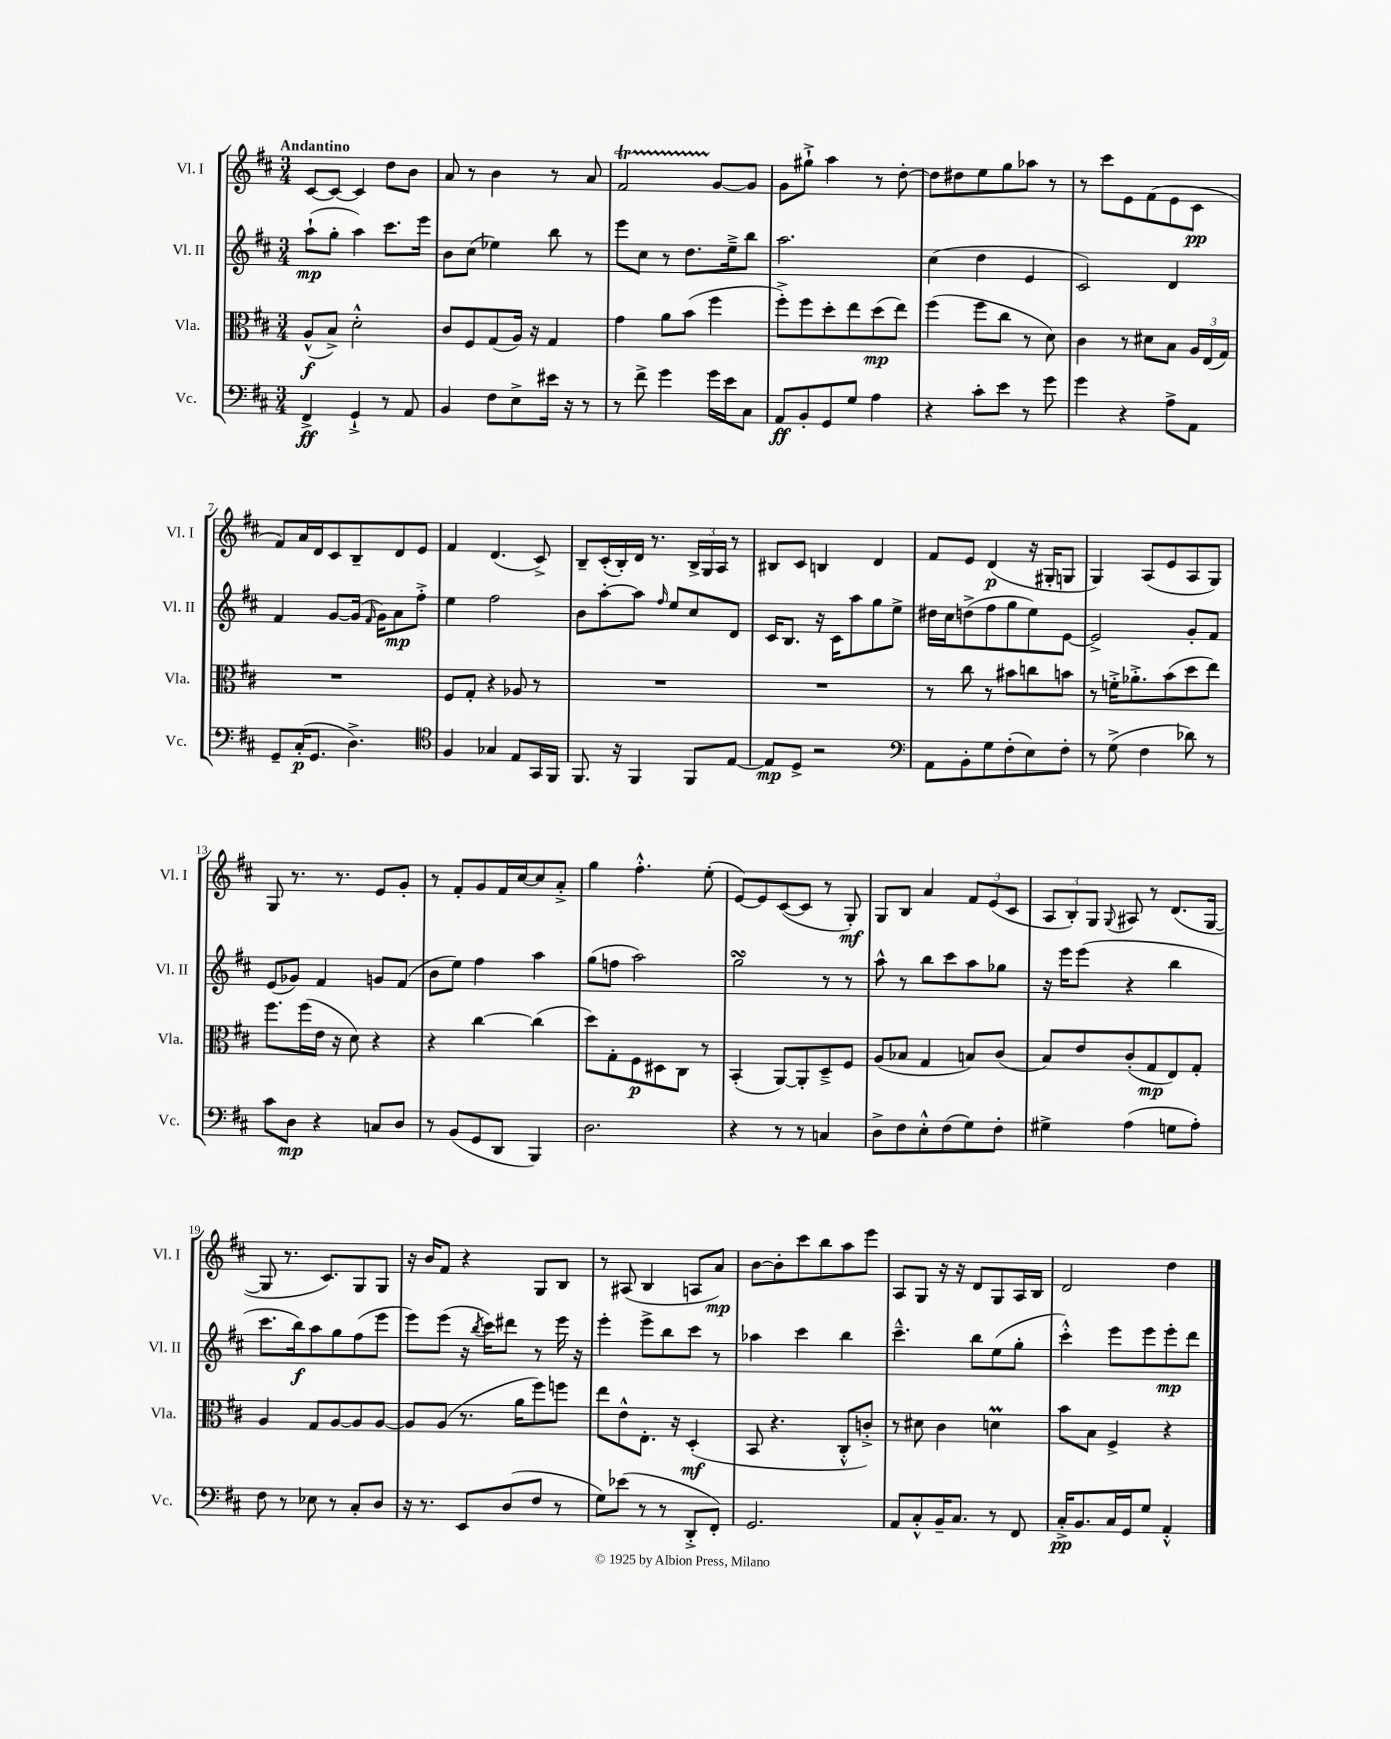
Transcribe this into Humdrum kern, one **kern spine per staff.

**kern	**dynam	**kern	**dynam	**kern	**dynam	**kern	**dynam
*part4	*part4	*part3	*part3	*part2	*part2	*part1	*part1
*staff4	*staff4	*staff3	*staff3	*staff2	*staff2	*staff1	*staff1
*I"Vc.	*	*I"Vla.	*	*I"Vl. II	*	*I"Vl. I	*
*I'Vc.	*	*I'Vla.	*	*I'Vl. II	*	*I'Vl. I	*
*clefF4	*	*clefC3	*	*clefG2	*	*clefG2	*
*k[f#c#]	*	*k[f#c#]	*	*k[f#c#]	*	*k[f#c#]	*
*M3/4	*	*M3/4	*	*M3/4	*	*M3/4	*
=1	=1	=1	=1	=1	=1	=1	=1
!	!	!	!	!	!	!LO:TX:a:B:t=Andantino	!
4FF#^/	ff	(8A^^/L	f	(8aa`\L	mp	[8c#/L	.
.	.	8B^/J)	.	8gg'\J	.	8c#/J_	.
4GG`^/	.	2d'^^\	.	4aa\)	.	4c#/]	.
8r	.	.	.	8.ccc#\L	.	8dd\L	.
8AA/	.	.	.	.	.	8b\J	.
.	.	.	.	16eee\Jk	.	.	.
=2	=2	=2	=2	=2	=2	=2	=2
4BB/	.	8c#/L	.	8b\L	.	8a/	.
.	.	8F#/	.	(8cc#\J	.	8r	.
8F#\L	.	(8G/	.	4ee-X\)	.	4b\	.
8E^\	.	16A/Jk)	.	.	.	.	.
.	.	16r	.	.	.	.	.
16e#X\Jk	.	4G/	.	8bb\	.	8r	.
16r	.	.	.	.	.	.	.
8r	.	.	.	8r	.	8a/	.
=3	=3	=3	=3	=3	=3	=3	=3
8r	.	4g\	.	8eee\L	.	2f#t/	.
8f#^\	.	.	.	8cc#\J	.	.	.
4g\	.	8a\L	.	8r	.	.	.
.	.	(8b\J	.	8.dd\L	.	.	.
16g\LL	.	4ff#\	.	.	.	[8g/L	.
16e\J	.	.	.	16ee~^\k	.	.	.
8C#\J	.	.	.	8bb\J	.	8g/J]	.
=4	=4	=4	=4	=4	=4	=4	=4
8AA/L	ff	8ff#'^\L)	.	2.aa\	.	8g\L	.
8BB'/	.	8ff#\	.	.	.	8gg#X`^\J	.
8GG/	.	8dd'\	.	.	.	4aa\	.
8G/J	.	8ee\	.	.	.	.	.
4A\	.	(8dd\	mp	.	.	8r	.
.	.	8ee\J)	.	.	.	[8dd'\	.
=5	=5	=5	=5	=5	=5	=5	=5
4r	.	(4ff#\	.	(4cc#\	.	8dd\L]	.
.	.	.	.	.	.	8dd#X\	.
8c#'\L	.	8ff#\L	.	4dd\	.	8ee\	.
8e\J	.	8cc#\J	.	.	.	8gg\	.
8r	.	8r	.	4e/	.	8aa-X\J	.
8g\	.	8d\)	.	.	.	8r	.
=6	=6	=6	=6	=6	=6	=6	=6
4g\	.	4c#\	.	2c#/)	.	8r	.
.	.	.	.	.	.	8ccc#\L	.
4r	.	8r	.	.	.	8e\	.
.	.	8d#X\L	.	.	.	(8f#\	.
8A^\L	.	8B\J	.	4d/	.	8e\	.
8AA\J	.	24A/LL	.	.	.	8c#\J	pp
.	.	(24E/	.	.	.	.	.
.	.	24G/JJ)	.	.	.	.	.
!!LO:LB:g=z
=7	=7	=7	=7	=7	=7	=7	=7
8GG~/L	.	2.r	.	4f#/	.	8f#/L)	.
(16C#'/K	p	.	.	.	.	16a/L	.
8.GG/J	.	.	.	.	.	16d/J	.
.	.	.	.	[8g/L	.	8c#/	.
4.D^\)	.	.	.	(16g/Jk]	.	8B~/	.
.	.	.	.	16qqf#/	.	.	.
.	.	.	.	16g\KL)	.	.	.
.	.	.	.	8a\	mp	8d/	.
.	.	.	.	8ff#'^\J	.	8e/J	.
=8	=8	=8	=8	=8	=8	=8	=8
*clefC4	*	*	*	*	*	*	*
4F#/	.	8F#/L	.	4ee\	.	4f#/	.
.	.	8G'/J	.	.	.	.	.
4G-X/	.	4r	.	2ff#\	.	(4.d/	.
8E/L	.	8A-X/	.	.	.	.	.
16GG/L	.	8r	.	.	.	8c#^/)	.
16FF#/JJ	.	.	.	.	.	.	.
=9	=9	=9	=9	=9	=9	=9	=9
8.FF#/	.	2.r	.	8b\L	.	8B~/L	.
.	.	.	.	[8aa'\	.	(16c#'/L	.
16r	.	.	.	.	.	16B'/)	.
4FF#/	.	.	.	8aa\J]	.	16d/JJ	.
.	.	.	.	.	.	8.r	.
.	.	.	.	16qqff#/	.	.	.
.	.	.	.	8ee/L	.	.	.
8FF#/L	.	.	.	8cc#/	.	24B^/LL	.
.	.	.	.	.	.	24G/	.
.	.	.	.	.	.	24A/JJ	.
[8E/J	.	.	.	8d/J	.	8r	.
=10	=10	=10	=10	=10	=10	=10	=10
8E/L]	mp	2.r	.	16c#/KL	.	8B#X/L	.
.	.	.	.	8.B/J	.	.	.
8D^/J	.	.	.	.	.	8c#/J	.
2r	.	.	.	16r	.	4Bn/	.
.	.	.	.	16c#\KL	.	.	.
.	.	.	.	8aa\	.	.	.
.	.	.	.	8gg\	.	4d/	.
.	.	.	.	8ee^\J	.	.	.
=11	=11	=11	=11	=11	=11	=11	=11
*clefF4	*	*	*	*	*	*	*
8AA\L	.	8r	.	16dd#X\LL	.	8f#/L	.
.	.	.	.	16cc#\J	.	.	.
8BB'\	.	8cc#\	.	(8ddn^\	.	8e/J	.
8G\	.	8r	.	8ff#\	.	(4d/	p
(8F#'\	.	8b#X\L	.	8gg\	.	.	.
8E\)	.	8ccn\	.	8ee\)	.	16r	.
.	.	.	.	.	.	16G#X'/KL	.
8F#'\J	.	8bn\J	.	[8e\J	.	8Gn/J	.
=12	=12	=12	=12	=12	=12	=12	=12
8r	.	8r	.	2e^/]	.	4G/)	.
(8G^\	.	16fn'^\KL	.	.	.	.	.
.	.	8.a-X'^\	.	.	.	.	.
4F#\	.	.	.	.	.	(8A/L	.
.	.	(8b\	.	.	.	8e/	.
8d-X\)	.	8dd\	.	8g'/L	.	8A/	.
8r	.	8ee\J)	.	8f#/J	.	8G/J)	.
!!LO:LB:g=z
=13	=13	=13	=13	=13	=13	=13	=13
8c#\L	.	8.ff#\L	.	(8e/L	.	8G/	.
8D\J	mp	.	.	8g-X/J)	.	8.r	.
.	.	(16ff#\L	.	.	.	.	.
4r	.	16e\JJ	.	4f#/	.	.	.
.	.	16r	.	.	.	8.r	.
.	.	8d\)	.	.	.	.	.
8Cn/L	.	4r	.	8gn/L	.	8e/L	.
8D/J	.	.	.	(8f#/J	.	8g'/J	.
=14	=14	=14	=14	=14	=14	=14	=14
8r	.	4r	.	8b\L	.	8r	.
(8BB/L	.	.	.	8ee\J)	.	8f#'/L	.
8GG/	.	[4cc#\	.	4ff#\	.	8g/	.
8DD/J	.	.	.	.	.	16f#/L	.
.	.	.	.	.	.	[16cc#/J	.
4BBB/)	.	(4cc#\]	.	4aa\	.	8cc#/]	.
.	.	.	.	.	.	8a'^/J	.
=15	=15	=15	=15	=15	=15	=15	=15
2.D\	.	8dd\L)	.	(8gg\L	.	4gg\	.
.	.	8G'\	.	8ffn\J	.	.	.
.	.	8F#\	p	2aa\)	.	4.ff#'^^\	.
.	.	8D#X\	.	.	.	.	.
.	.	8C#\J	.	.	.	.	.
.	.	8r	.	.	.	(8ee'\	.
=16	=16	=16	=16	=16	=16	=16	=16
4r	.	(4BB'/	.	2ggsSSs\	.	[8e/L)	.
.	.	.	.	.	.	8e/]	.
8r	.	[8AA/L)	.	.	.	([8c#/	.
8r	.	8AA'/]	.	.	.	8c#/J]	.
4Cn/	.	8D~^/	.	8r	.	8r	.
.	.	8F#/J	.	8r	.	8G'/)	mf
=17	=17	=17	=17	=17	=17	=17	=17
8D^\L	.	(8A/L	.	8aa^^\	.	8G/L	.
8F#\	.	8B-X/J	.	8r	.	8B/J	.
8E'^^\	.	4G/	.	8bb\L	.	4a/	.
(8F#\	.	.	.	8ccc#\	.	.	.
8G\)	.	8Bn/L)	.	8aa\	.	12f#/L	.
.	.	.	.	.	.	(12e/	.
8F#'\J	.	(8c#/J	.	8gg-X\J	.	.	.
.	.	.	.	.	.	12c#/J	.
=18	=18	=18	=18	=18	=18	=18	=18
4G#X^\	.	8B/L)	.	16r	.	12A/L	.
.	.	.	.	16eee\KL	.	.	.
.	.	.	.	.	.	12B'/)	.
.	.	8e/	.	(8eee\J	.	.	.
.	.	.	.	.	.	12G/J	.
.	.	.	.	.	.	8qqG/	.
(4A\	.	(8c#'/	.	4r	.	8A#X/	.
.	.	8G/	mp	.	.	8r	.
8Gn\L	.	8E/)	.	4bb\	.	(8.d/L	.
8A'\J)	.	8G'/J	.	.	.	.	.
.	.	.	.	.	.	[16G/Jk	.
!!LO:LB:g=z
=19	=19	=19	=19	=19	=19	=19	=19
8F#\	.	4A/	.	8.ccc#\L	.	8G/]	.
8r	.	.	.	.	.	8.r	.
.	.	.	.	16bb\k)	f	.	.
8E-X\	.	8G/L	.	8aa\	.	.	.
.	.	.	.	.	.	8.c#/L)	.
8r	.	[8A/	.	8gg\	.	.	.
8C#'/L	.	8A/]	.	(8ff#\	.	8G/	.
8D/J	.	[8A/J	.	8eee\J	.	8G/J	.
=20	=20	=20	=20	=20	=20	=20	=20
16r	.	8A/L]	.	8eee\L)	.	16r	.
8.r	.	.	.	.	.	16b/KL	.
.	.	(8A/J	.	(8eee\J	.	8f#/J	.
8EE/L	.	8.r	.	16r	.	4r	.
.	.	.	.	8qbb/	.	.	.
.	.	.	.	16ccc#\KL)	.	.	.
(8D/	.	.	.	8ddd#X\J	.	.	.
.	.	16a\KL	.	.	.	.	.
8F#/J	.	8ff#\)	.	8r	.	8G/L	.
8r	.	8ffn\J	.	16eee\	.	8B/J	.
.	.	.	.	16r	.	.	.
=21	=21	=21	=21	=21	=21	=21	=21
8G\L)	.	8ee\L	.	4eee'\	.	8r	.
(8e-X\J	.	8e^^\	.	.	.	(8A#X/	.
8r	.	8.E'\J	.	8eee^\L	.	4B/	.
8r	.	.	.	8bb\	.	.	.
.	.	16r	.	.	.	.	.
8DD'^/L	.	(4D'/	mf	8ccc#\J	.	8An/L	.
8FF#'/J)	.	.	.	8r	.	8a/J)	mp
=22	=22	=22	=22	=22	=22	=22	=22
2.GG/	.	8BB/	.	4aa-X\	.	[8b\L	.
.	.	4.r	.	.	.	8b'\]	.
.	.	.	.	4ccc#\	.	8ccc#\	.
.	.	.	.	.	.	8bb\	.
.	.	8C#'^^/L	.	4bb\	.	8aa\	.
.	.	8cn'^/J)	.	.	.	8eee\J	.
=23	=23	=23	=23	=23	=23	=23	=23
8AA/L	.	8r	.	4.ccc#~^^\	.	8A/L	.
8C#'^^/	.	8d#X\	.	.	.	8G/J	.
16BB~/K	.	4c#\	.	.	.	16r	.
8.C#/J	.	.	.	.	.	16r	.
.	.	.	.	8bb\L	.	8d/L	.
8r	.	4dnM\	.	(8ee\	.	8G/	.
8FF#/	.	.	.	8gg'\J	.	16A/L	.
.	.	.	.	.	.	16B/JJ	.
=24	=24	=24	=24	=24	=24	=24	=24
16C#'^/KL	pp	8b\L	.	4ccc#'^^\)	.	2d/	.
8.BB/	.	.	.	.	.	.	.
.	.	8B\J	.	.	.	.	.
16C#/L	.	4F#^/	.	8eee\L	.	.	.
16GG/J	.	.	.	.	.	.	.
8G/J	.	.	.	8eee\	.	.	.
4AA'^^/	.	4r	.	8eee'\	mp	4dd\	.
.	.	.	.	8ddd\J	.	.	.
==	==	==	==	==	==	==	==
*-	*-	*-	*-	*-	*-	*-	*-
